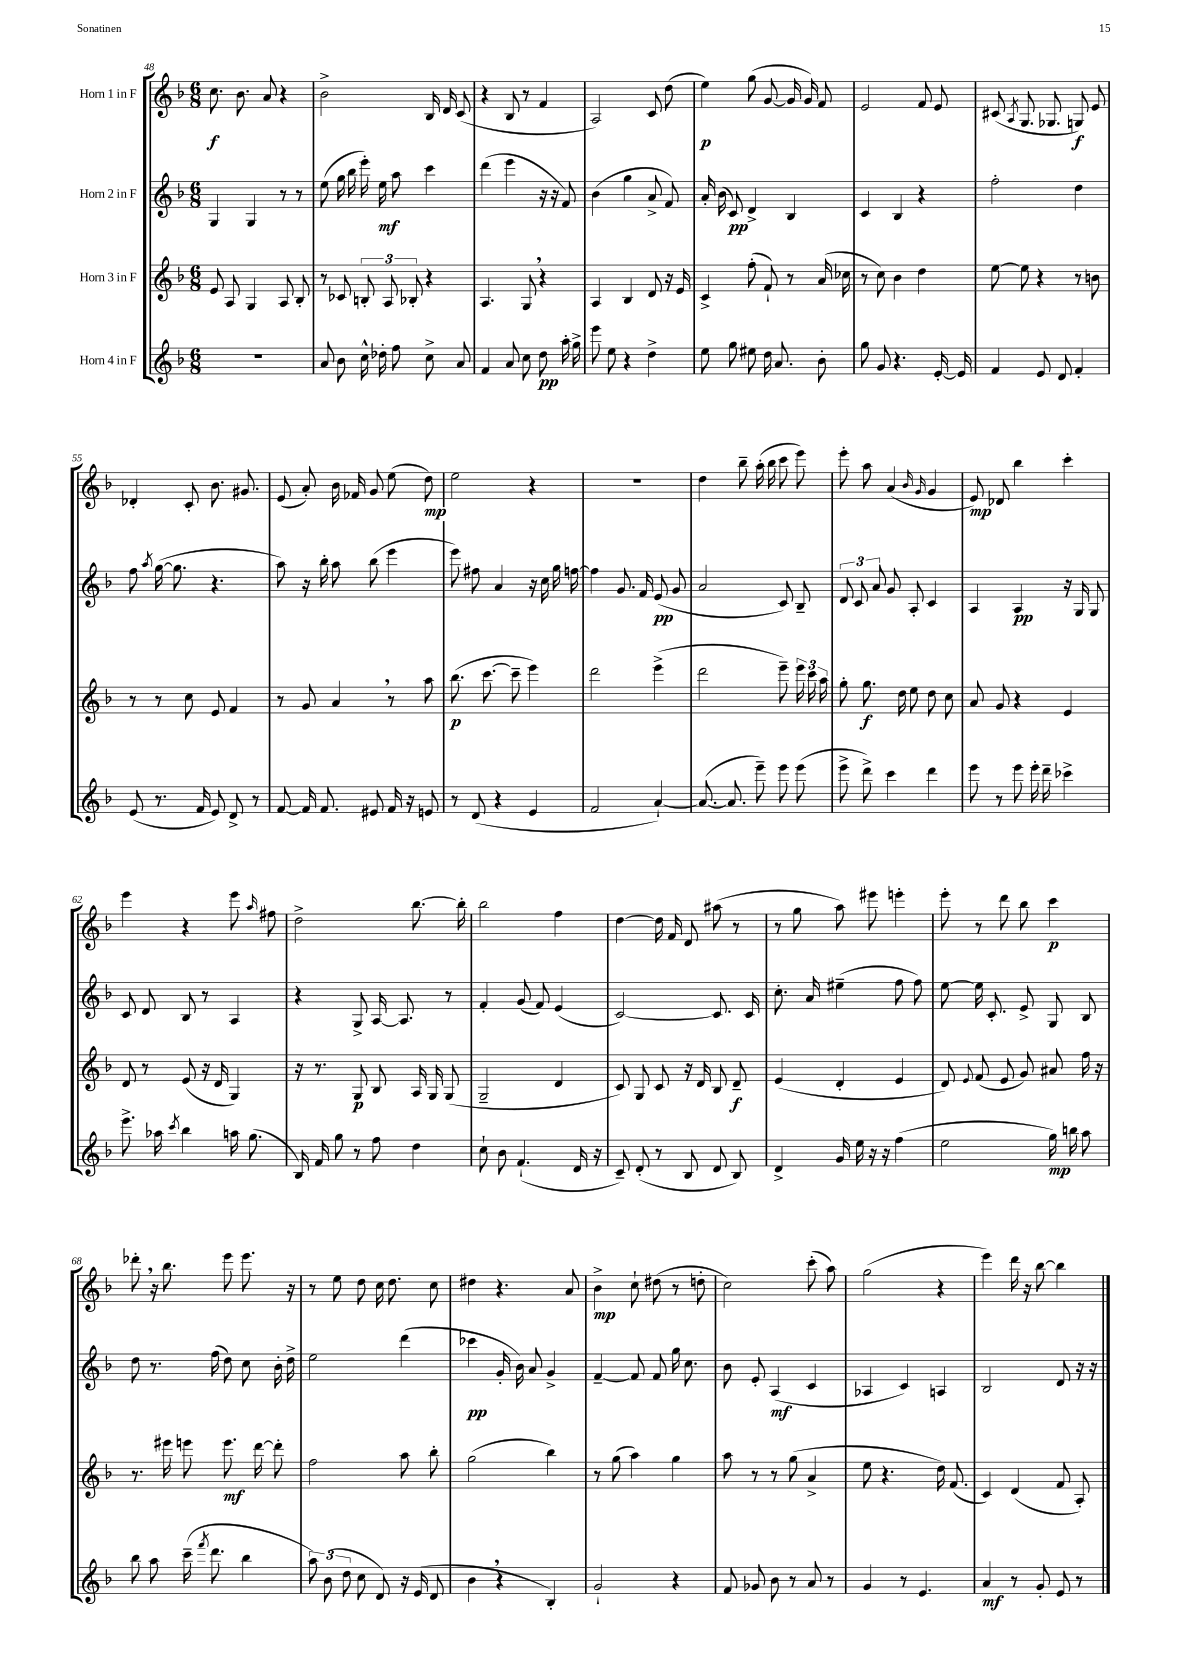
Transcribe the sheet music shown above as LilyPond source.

<<
\new StaffGroup <<
\new Staff = "s0" \with { instrumentName = "Horn 1 in F" } {
    \clef treble \key f \major \numericTimeSignature \time 6/8
    \autoBeamOff c''8.\f bes'8. a'8 r4 |
    bes'2-> bes16 d'16 c'8( |
    r4 bes8 r8 f'4 |
    a2) c'8 d''8( |
    e''4\p) g''8( g'8~ g'16 g'16) f'8 |
    e'2 f'8 e'8 |
    cis'8( \acciaccatura { a8 } g8. ges8. g8\f) e'8 |
    des'4-. c'8-. bes'8. gis'8. |
    e'8( a'8-.) bes'16 fes'16 g'8 e''8( d''8\mp) |
    e''2 r4 |
    R2. |
    d''4 bes''8-- a''16-.( bes''16 c'''8 e'''8) |
    e'''8-. a''8 a'4( \grace { bes'16 g'16 } g'4 |
    e'8\mp) des'8 bes''4 c'''4-. |
    e'''4 r4 e'''8 \grace { a''16 } fis''8 |
    d''2-> bes''8.~ bes''16-. |
    bes''2 f''4 |
    d''4~ d''16 f'16 d'8 ais''8( r8 |
    r8 g''8 a''8) eis'''8 e'''4-. |
    e'''8-. r8 d'''8 bes''8 c'''4\p |
    des'''8-. \breathe r16 bes''8. e'''8 e'''8. r16 |
    r8 e''8 d''8 c''16 d''8. c''8 |
    dis''4 r4. a'8 |
    bes'4->\mp c''8-! dis''8( r8 d''8-. |
    c''2) c'''8-.( a''8) |
    g''2( r4 |
    e'''4) d'''16 r16 bes''8~ bes''4 \bar "|." |
}
\new Staff = "s1" \with { instrumentName = "Horn 2 in F" } {
    \clef treble \key f \major \numericTimeSignature \time 6/8
    \autoBeamOff g4 g4 r8 r8 |
    e''8( g''16 bes''16 e'''16-.) e''16\mf a''8 c'''4 |
    d'''4( e'''4 r16 r16 f'8) |
    bes'4( g''4 a'8-> f'8) |
    a'16-. bes'16( c'8\pp) d'4-> bes4 |
    c'4 bes4 r4 |
    f''2-. d''4 |
    f''8 \acciaccatura { a''8 } g''16~( g''8. r4. |
    a''8) r16 bes''16-. a''8 bes''8( e'''4 |
    e'''8) fis''8 a'4 r16 c''16 g''16 f''16~ |
    f''4 g'8. f'16 e'8\pp( g'8 |
    a'2 c'8) bes8-- |
    \tuplet 3/2 { d'8 c'8 a'8 } g'8 a8-. c'4 |
    a4 a4\pp r16 g16 g8 |
    c'8 d'8 bes8 r8 a4 |
    r4 g8-> a16~ a8. r8 |
    f'4-. g'8( f'8) e'4( |
    c'2~) c'8. c'16 |
    c''8.-. a'16 eis''4--( f''8 f''8) |
    e''8~ e''16 c'8.-. e'8-> g8 bes8 |
    d''8 r8. f''16( d''8) c''8 bes'16-. d''16-> |
    e''2 d'''4( |
    ces'''4\pp g'16-. bes'16) a'8 g'4-> |
    f'4~-- f'8 f'8 g''16 c''8. |
    bes'8 e'8-. a4\mf( c'4 |
    aes4 c'4) a4 |
    bes2 d'8 r16 r16 \bar "|." |
}
\new Staff = "s2" \with { instrumentName = "Horn 3 in F" } {
    \clef treble \key f \major \numericTimeSignature \time 6/8
    \autoBeamOff e'8 a8 g4 a8 bes8-. |
    r8 ces'8 \tuplet 3/2 { b8-. a8 bes8-. } r4 |
    a4. g8 \breathe r4 |
    a4 bes4 d'8 r16 e'16 |
    c'4-> f''8-.( f'8-!) r8 a'16( ces''16 |
    r8 c''8) bes'4 d''4 |
    e''8~ e''8 r4 r8 b'8 |
    r8 r8 c''8 e'8 f'4 |
    r8 g'8 a'4 \breathe r8 a''8 |
    bes''8.\p( c'''8.~ c'''8-- e'''4) |
    d'''2 e'''4->( |
    d'''2 e'''8--) \tuplet 3/2 { e'''16 c'''16 a''16 } |
    g''8-. g''8.\f d''16 e''8 d''8 c''8 |
    a'8 g'8 r4 e'4 |
    d'8 r8 e'8( r16 d'16 g4) |
    r16 r8. g8\p bes8 a16 g16 g8( |
    g2-- d'4 |
    c'8) g8 c'8 r16 d'16 bes8 d'8--\f |
    e'4( d'4-. e'4 |
    d'8) \appoggiatura { e'8 } f'8( e'8 g'8) ais'8 f''16 r16 |
    r8. eis'''16 e'''8 e'''8.\mf d'''16~ d'''8-. |
    f''2 a''8 bes''8-. |
    g''2( bes''4) |
    r8 g''8( a''4) g''4 |
    a''8 r8 r8 g''8( a'4-> |
    e''8 r4. d''16) f'8.( |
    c'4) d'4( f'8 a8-.) \bar "|." |
}
\new Staff = "s3" \with { instrumentName = "Horn 4 in F" } {
    \clef treble \key f \major \numericTimeSignature \time 6/8
    \autoBeamOff R2. |
    a'8 bes'8 c''16-^ des''16-. f''8 c''8-> a'8 |
    f'4 a'8 c''8 d''8\pp a''16-. g''16-> |
    e'''8 e''8 r4 d''4-> |
    e''8 g''8 eis''8 d''16 a'8. bes'8-. |
    g''8 g'8 r4. e'16~-. e'16 |
    f'4 e'8 d'8 f'4-. |
    e'8( r8. f'16 e'8) d'8-> r8 |
    f'8~ f'16 f'8. eis'8 f'16 r16 e'8 |
    r8 d'8( r4 e'4 |
    f'2 a'4~-!) |
    a'8.~( a'8. e'''8--) e'''8 e'''8( |
    e'''8-> d'''8->) c'''4 d'''4 |
    e'''8 r8 e'''8 e'''16-. d'''16-- ces'''4-> |
    e'''8.-> aes''16 \acciaccatura { c'''8 } bes''4 a''16 g''8.( |
    bes16) f'16 g''8 r8 f''8 d''4 |
    c''8-! bes'8 f'4.-!( d'16 r16 |
    c'8--) d'8-.( r8 bes8 d'8 bes8) |
    d'4-> g'16 e''16 r16 r16 f''4( |
    e''2 g''16\mp) b''16 a''8 |
    bes''8 a''8 c'''16--( \acciaccatura { f'''8 } d'''8. bes''4 |
    \tuplet 3/2 { a''8) bes'8( d''8 } c''8 d'8) r16 e'16( d'8 |
    bes'4 \breathe r4 bes4-.) |
    g'2-! r4 |
    f'8 ges'8 bes'8 r8 a'8 r8 |
    g'4 r8 e'4. |
    a'4\mf r8 g'8-. e'8 r8 \bar "|." |
}
>>
>>
\layout { \context { \Score currentBarNumber = #48 } }
